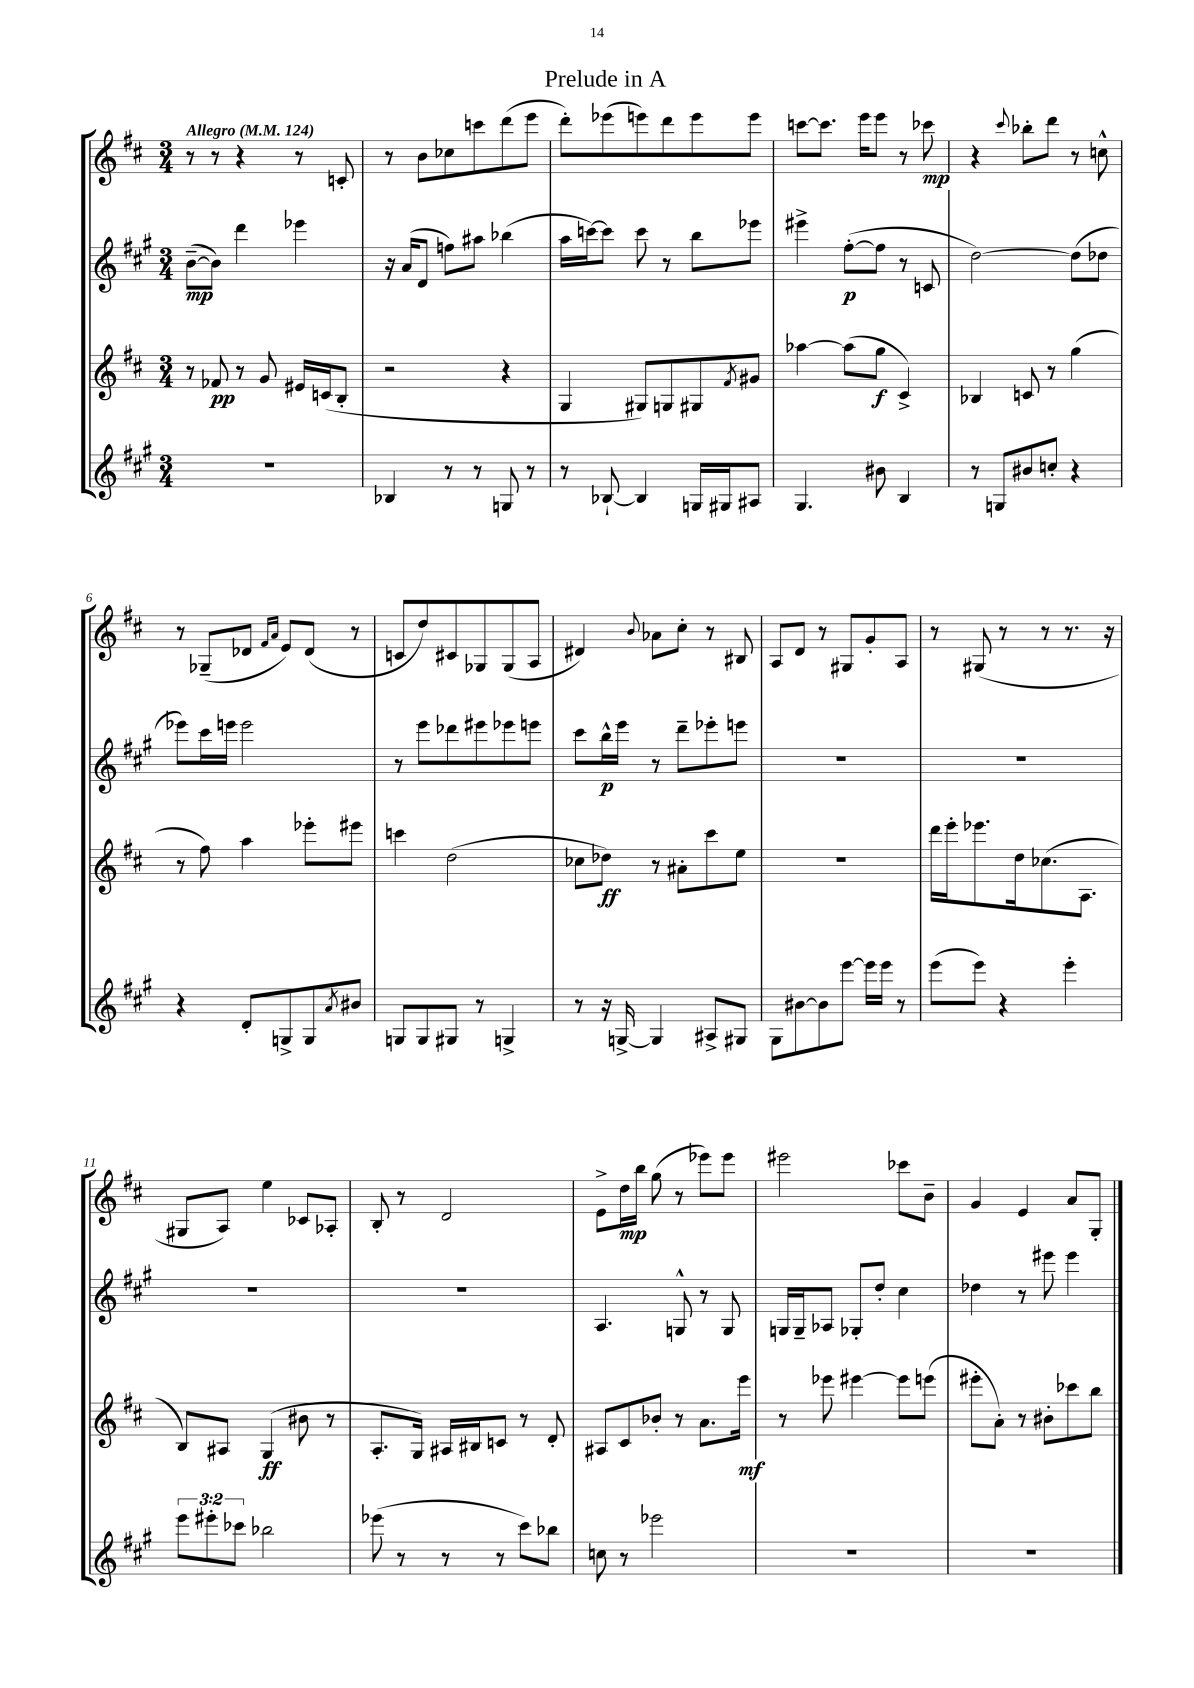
\header { title = "Prelude in A" }
<<
\new StaffGroup <<
\new Staff = "s0" {
    \clef treble \key d \major \numericTimeSignature \time 3/4 \tempo "Allegro" 4 = 124
    r8 r8 r4 r8 c'8-. |
    r8 b'8 ces''8 c'''8 d'''8( e'''8 |
    d'''8-.) ees'''8( e'''8) d'''8 e'''8 e'''8 |
    c'''8~ c'''8. e'''16 e'''8 r8 ces'''8\mp |
    r4 \appoggiatura { cis'''8 } bes''8-. d'''8 r8 c''8-^ |
    r8 ges8--( des'8 \grace { fis'16 a'16 } e'8) des'8( r8 |
    c'8 d''8) cis'8 ges8 ges8( a8 |
    dis'4) \appoggiatura { b'8 } aes'8 cis''8-. r8 bis8 |
    a8 d'8 r8 gis8 g'8-. a8 |
    r8 gis8( r8 r8 r8. r16 |
    gis8 a8) e''4 ces'8 aes8-. |
    b8-. r8 d'2 |
    e'8-> d''16\mp b''16 g''8( r8 ees'''8) ees'''8 |
    eis'''2 ces'''8 b'8-- |
    g'4 e'4 a'8 g8-. \bar "|." |
}
\new Staff = "s1" {
    \clef treble \key a \major \numericTimeSignature \time 3/4
    b'8~--\mp( b'8) d'''4 ees'''4 |
    r16 a'16( d'8 f''8) ais''8 bes''4( |
    a''16 c'''16~) c'''8 c'''8 r8 b''8 ees'''8 |
    eis'''4-> fis''8~-.\p( fis''8 r8 c'8 |
    d''2~) d''8( des''8 |
    ees'''8) cis'''16 e'''16 e'''2 |
    r8 e'''8 des'''8 eis'''8 ees'''8 e'''8 |
    cis'''8 b''16-^\p e'''16 r8 d'''8-- ees'''8-. e'''8 |
    R2. |
    R2. |
    R2. |
    R2. |
    a4. g8-^ r8 g8 |
    g16 g16-- aes8 ges8-. d''8-. cis''4 |
    des''4 r8 eis'''8 eis'''4 \bar "|." |
}
\new Staff = "s2" {
    \clef treble \key d \major \numericTimeSignature \time 3/4
    r8 fes'8\pp r8 g'8 eis'16 c'16( b8-. |
    r2 r4 |
    g4 gis8) g8 gis8 \acciaccatura { fis'8 } gis'8 |
    aes''4~ aes''8( g''8\f cis'4->) |
    bes4 c'8 r8 g''4( |
    r8 fis''8) a''4 ees'''8-. eis'''8 |
    c'''4 d''2( |
    ces''8 des''8\ff) r8 ais'8-. cis'''8 e''8 |
    R2. |
    d'''16 e'''16-. ees'''8. d''16 ces''8.( a8. |
    b8) ais8 g4\ff( bis'8 r8 |
    a8.-. g16) ais16 bis16 c'8 r8 d'8-. |
    ais8 cis'8 bes'8-. r8 a'8. e'''16\mf |
    r8 ees'''8 eis'''4~ eis'''8 e'''8( |
    eis'''8-. a'8-.) r8 bis'8-. ces'''8 b''8 \bar "|." |
}
\new Staff = "s3" {
    \clef treble \key a \major \numericTimeSignature \time 3/4 \override Staff.TupletNumber.text = #tuplet-number::calc-fraction-text
    R2. |
    bes4 r8 r8 g8 r8 |
    r8 bes8~-! bes4 g16 gis16 ais8 |
    gis4. bis'8 b4 |
    r8 g8 bis'8 c''8-. r4 |
    r4 d'8-. g8-> g8 \acciaccatura { a'8 } bis'8 |
    g8 g8 gis8 r8 g4-> |
    r8 r16 g16~-> g4 ais8-> gis8 |
    gis8 bis'8~ bis'8 e'''8~ e'''16 e'''16 r8 |
    e'''8( e'''8) r4 e'''4-. |
    \tuplet 3/2 { e'''8 eis'''8-. ces'''8 } bes''2 |
    ees'''8( r8 r8 r8 cis'''8) bes''8 |
    c''8 r8 ees'''2 |
    R2. |
    R2. \bar "|." |
}
>>
>>
